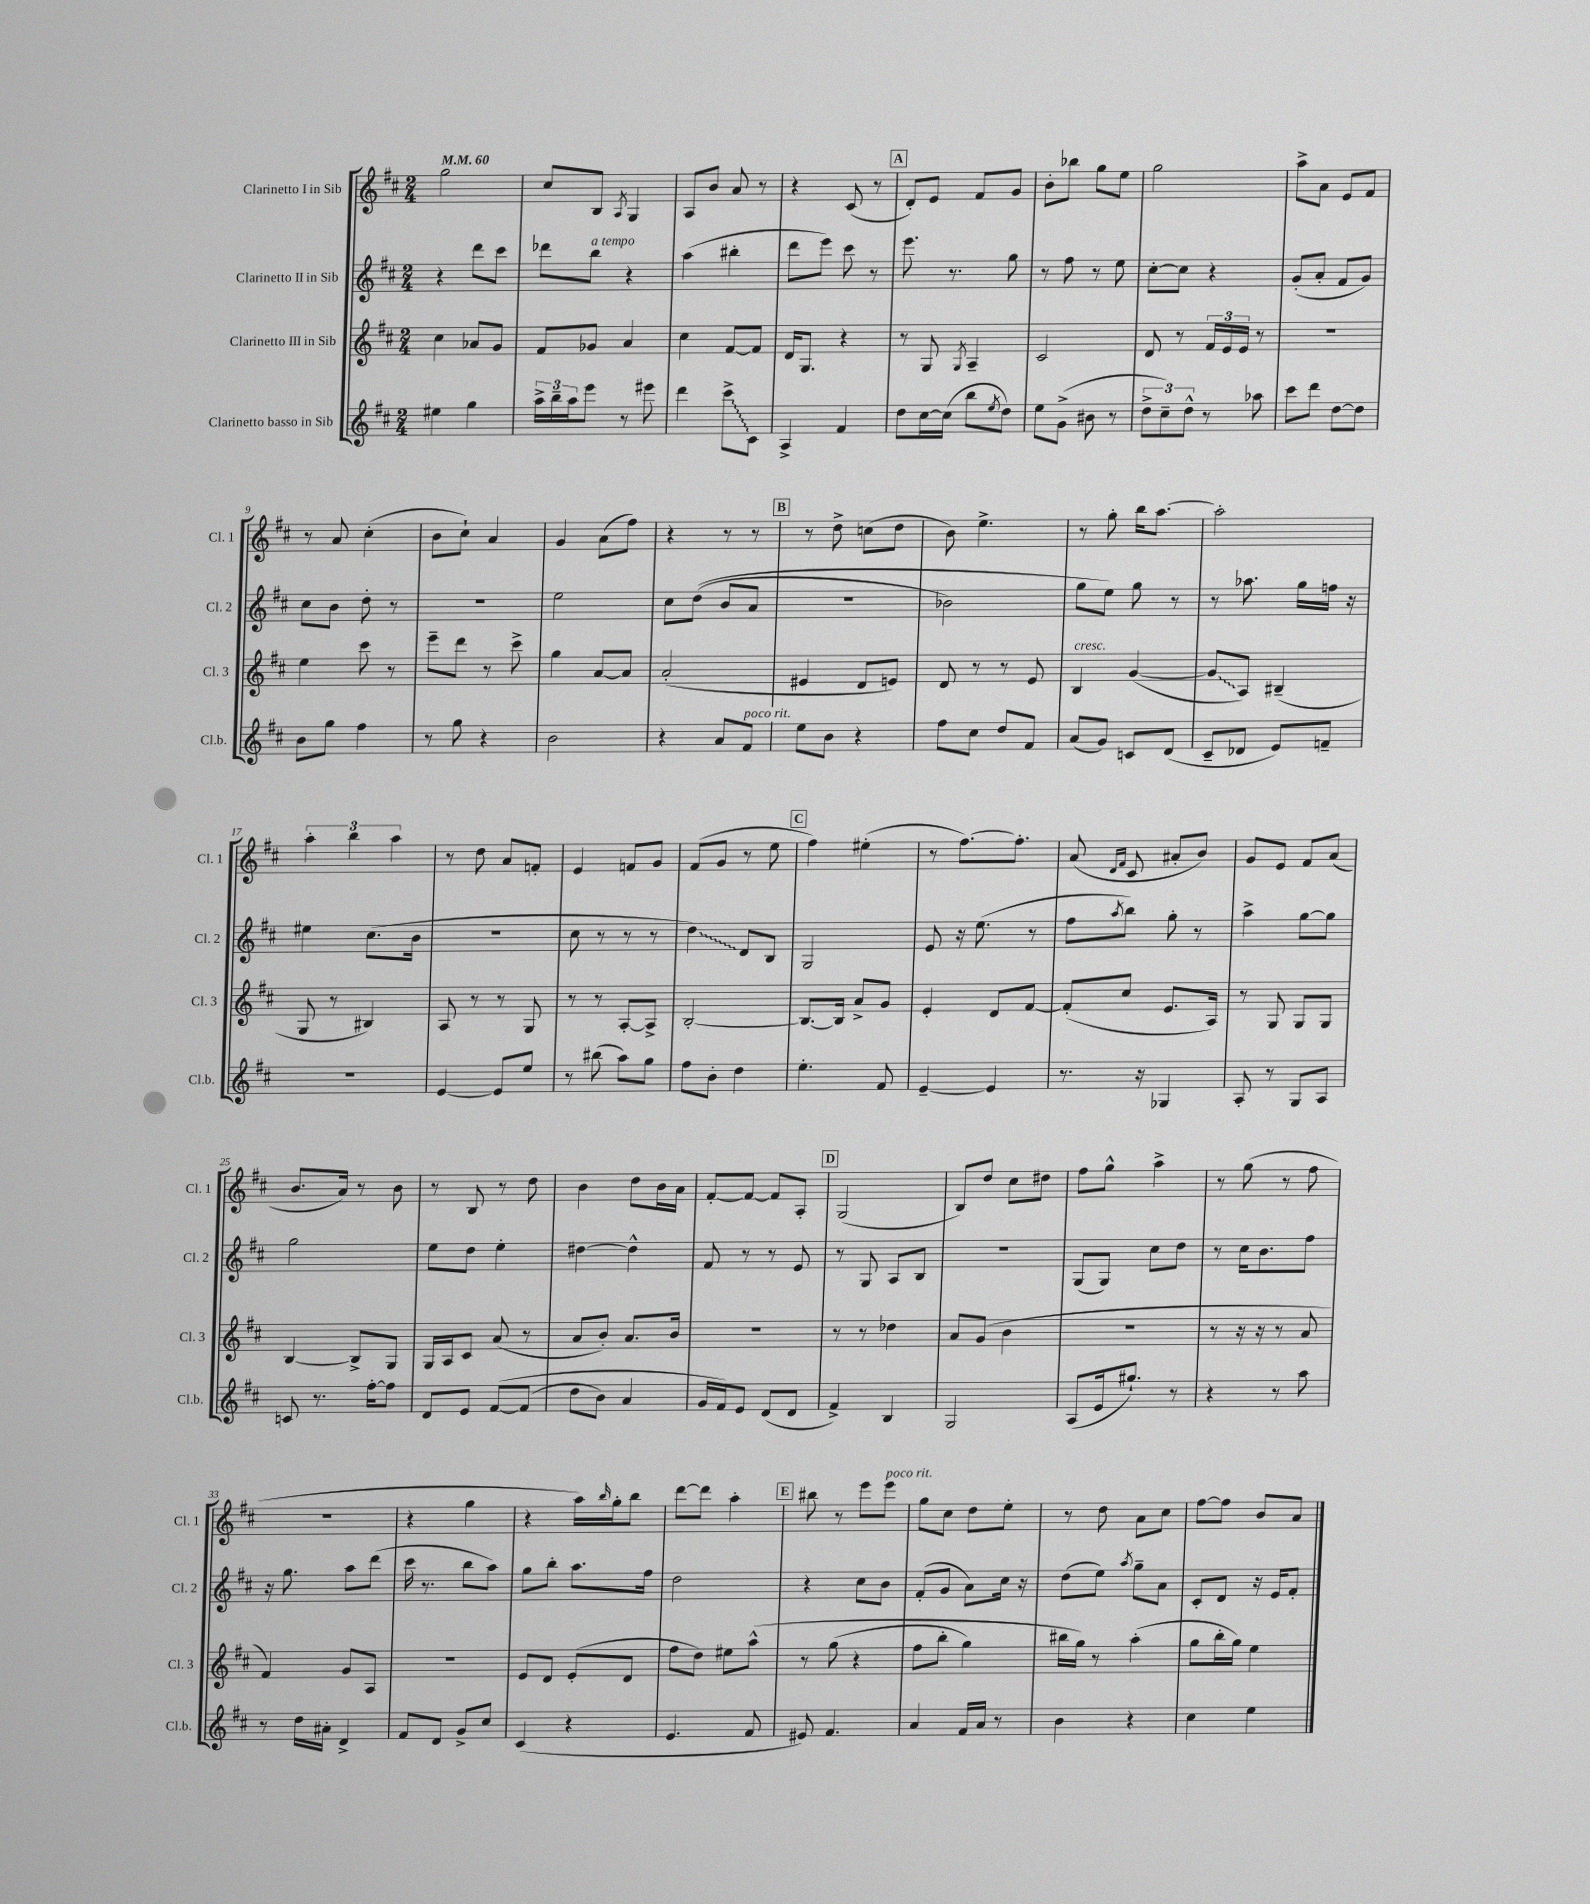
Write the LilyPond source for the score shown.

<<
\new StaffGroup <<
\new Staff = "s0" \with { instrumentName = "Clarinetto I in Sib" shortInstrumentName = "Cl. 1" } {
    \clef treble \key d \major \numericTimeSignature \time 2/4 \tempo 4 = 60
    g''2 |
    cis''8 b8 \acciaccatura { a8 } g4 |
    a8 b'8 a'8 r8 |
    r4 cis'8( r8 |
    \mark \markup { \box "A" } d'8-.) e'8 fis'8 g'8 |
    b'8-. bes''8 g''8 e''8 |
    g''2 |
    a''8-> a'8 e'8 fis'8 |
    r8 a'8 cis''4-.( |
    b'8 cis''8-!) a'4 |
    g'4 a'8( fis''8) |
    r4 r8 r8 |
    \mark \markup { \box "B" } r8 d''8-> c''8( d''8 |
    b'8) e''4.-> |
    r8 g''8-. b''16 a''8.~ |
    a''2-. |
    \tuplet 3/2 { a''4-. b''4 a''4 } |
    r8 d''8 a'8 f'8-. |
    e'4 f'8 g'8 |
    fis'8( g'8 r8 e''8 |
    \mark \markup { \box "C" } fis''4) eis''4-.( |
    r8 fis''8.~) fis''8.-. |
    a'8( \grace { d'16 fis'16 } cis'8 ais'8-. b'8) |
    g'8 e'8 fis'8 a'8( |
    b'8. a'16) r8 b'8 |
    r8 b8 r8 d''8 |
    b'4 d''8 b'16 a'16 |
    fis'8~-. fis'8~ fis'8 a8-. |
    \mark \markup { \box "D" } g2( |
    b8) d''8 cis''8 dis''8 |
    fis''8 g''8-^ a''4-> |
    r8 g''8( r8 fis''8 |
    R2 |
    r4 g''4 |
    r4 a''16) \grace { b''16 } g''16-. b''8 |
    d'''8~ d'''8 a''4-. |
    \mark \markup { \box "E" } bis''8 r8 e'''8 e'''8^\markup { \italic "poco rit." } |
    g''8 cis''8 d''8 e''8-. |
    r8 d''8 a'8 cis''8 |
    fis''8~ fis''8 b'8 a'8 \bar "|." |
}
\new Staff = "s1" \with { instrumentName = "Clarinetto II in Sib" shortInstrumentName = "Cl. 2" } {
    \clef treble \key d \major \numericTimeSignature \time 2/4
    r4 d'''8 cis'''8 |
    des'''8 b''8^\markup { \italic "a tempo" } r4 |
    a''4( bis''4-. |
    d'''8 e'''8) cis'''8 r8 |
    \mark \markup { \box "A" } e'''8. r8. g''8 |
    r8 fis''8 r8 e''8 |
    cis''8~-. cis''8 r4 |
    g'8-.( a'8-. fis'8 g'8) |
    cis''8 b'8 d''8-. r8 |
    r2 |
    e''2 |
    cis''8 d''8(\( b'8 a'8 |
    \mark \markup { \box "B" } r2 |
    bes'2) |
    g''8 e''8\) g''8 r8 |
    r8 aes''8. g''16 f''16 r16 |
    eis''4 cis''8.( b'16 |
    r2 |
    cis''8 r8 r8 r8 |
    \once \override Glissando.style = #'zigzag d''4\glissando) d'8 b8 |
    \mark \markup { \box "C" } g2 |
    e'8 r16 e''8.( r8 |
    fis''8 \acciaccatura { a''8 } b''8) g''8-. r8 |
    a''4-> g''8~ g''8 |
    g''2 |
    e''8 d''8 e''4-. |
    dis''4~ dis''4-^ |
    fis'8 r8 r8 e'8 |
    \mark \markup { \box "D" } r8 g8 a8 b8 |
    R2 |
    g8( g8) cis''8 d''8 |
    r8 cis''16 b'8. fis''8 |
    r16 g''8. a''8 d'''8( |
    cis'''16 r8. b''8 a''8) |
    g''8 b''8-. a''8. fis''16 |
    d''2 |
    \mark \markup { \box "E" } r4 cis''8 b'8 |
    fis'8-.( g'8 a'8) cis''16 r16 |
    d''8( e''8) \acciaccatura { a''8 } g''8-- a'8 |
    cis'8-. d'8 r16 e'16 fis'8-. \bar "|." |
}
\new Staff = "s2" \with { instrumentName = "Clarinetto III in Sib" shortInstrumentName = "Cl. 3" } {
    \clef treble \key d \major \numericTimeSignature \time 2/4
    cis''4 aes'8 g'8 |
    fis'8 ges'8 a'4 |
    cis''4 fis'8~ fis'8 |
    d'16 g8. r4 |
    \mark \markup { \box "A" } r8 g8 \acciaccatura { g8 } a4-- |
    cis'2 |
    d'8 r8 \tuplet 3/2 { fis'16 e'16 e'16 } r8 |
    r2 |
    e''4 cis'''8 r8 |
    e'''8-- d'''8 r8 cis'''8-> |
    g''4 a'8~ a'8 |
    a'2-.( |
    \mark \markup { \box "B" } eis'4 d'8 e'8) |
    d'8 r8 r8 e'8 |
    b4^\markup { \italic "cresc." } g'4~( |
    \once \override Glissando.style = #'zigzag g'8\glissando a8) bis4--( |
    g8 r8 bis4) |
    a8 r8 r8 g8 |
    r8 r8 a8~-. a8-> |
    b2~-. |
    \mark \markup { \box "C" } b8.~ b16 a'8-> g'8 |
    e'4-. d'8 fis'8~ |
    fis'8-.( cis''8 e'8. a16) |
    r8 g8 g8 g8 |
    b4~ b8-> g8 |
    g16 a16 cis'8 a'8( r8 |
    a'8 b'8-.) a'8. b'16 |
    r2 |
    \mark \markup { \box "D" } r8 r8 des''4 |
    a'8 g'8( b'4 |
    R2 |
    r8 r16 r16 r8 a'8 |
    fis'4) g'8 a8 |
    R2 |
    e'8 d'8 e'8-.( d'8 |
    fis''8 d''8) eis''8 a''8-^\( |
    \mark \markup { \box "E" } r8 g''8( r4 |
    fis''8 b''8-. g''4) |
    bis''16 g''16\) r8 a''4-.( |
    g''8 b''16-. g''16) e''4 \bar "|." |
}
\new Staff = "s3" \with { instrumentName = "Clarinetto basso in Sib" shortInstrumentName = "Cl.b." } {
    \clef treble \key d \major \numericTimeSignature \time 2/4
    eis''4 g''4 |
    \tuplet 3/2 { a''16-> b''16-- a''16 } e'''8 r8 eis'''8 |
    d'''4 \once \override Glissando.style = #'zigzag cis'''8->\glissando cis'8 |
    a4-> fis'4 |
    \mark \markup { \box "A" } d''8 cis''16~ cis''16( b''8 \acciaccatura { e''8 } d''8) |
    e''8 g'8->( bis'8 r8 |
    \tuplet 3/2 { d''8-> cis''8--) d''8-^ } r8 aes''8 |
    cis'''8 d'''8 d''8~ d''8 |
    b'8 g''8 fis''4 |
    r8 g''8 r4 |
    b'2 |
    r4 a'8 fis'8^\markup { \italic "poco rit." } |
    \mark \markup { \box "B" } e''8 b'8 r4 |
    fis''8 cis''8 d''8 fis'8 |
    a'8( g'8) c'8 d'8( |
    cis'8-- des'8 e'8) f'8-- |
    R2 |
    e'4~ e'8 e''8 |
    r8 bis''8( a''8) g''8 |
    fis''8 b'8-. d''4 |
    \mark \markup { \box "C" } e''4.-. fis'8 |
    e'4~-- e'4 |
    r8. r16 ges4 |
    a8-. r8 g8 a8 |
    c'8 r8. fis''16~-. fis''8 |
    d'8 e'8 fis'8~\( fis'8( |
    d''8 b'8) a'4 |
    g'16 fis'16\) e'8 d'8( d'8 |
    \mark \markup { \box "D" } fis'4->) b4 |
    g2 |
    a8( e'16 gis''8.-!) r8 |
    r4 r8 a''8 |
    r8 d''16 ais'16-. d'4-> |
    fis'8 d'8 g'8-> cis''8 |
    cis'4( r4 |
    e'4. fis'8 |
    \mark \markup { \box "E" } eis'8) fis'4. |
    a'4 fis'16 a'16 r8 |
    b'4 r4 |
    cis''4 e''4 \bar "|." |
}
>>
>>
